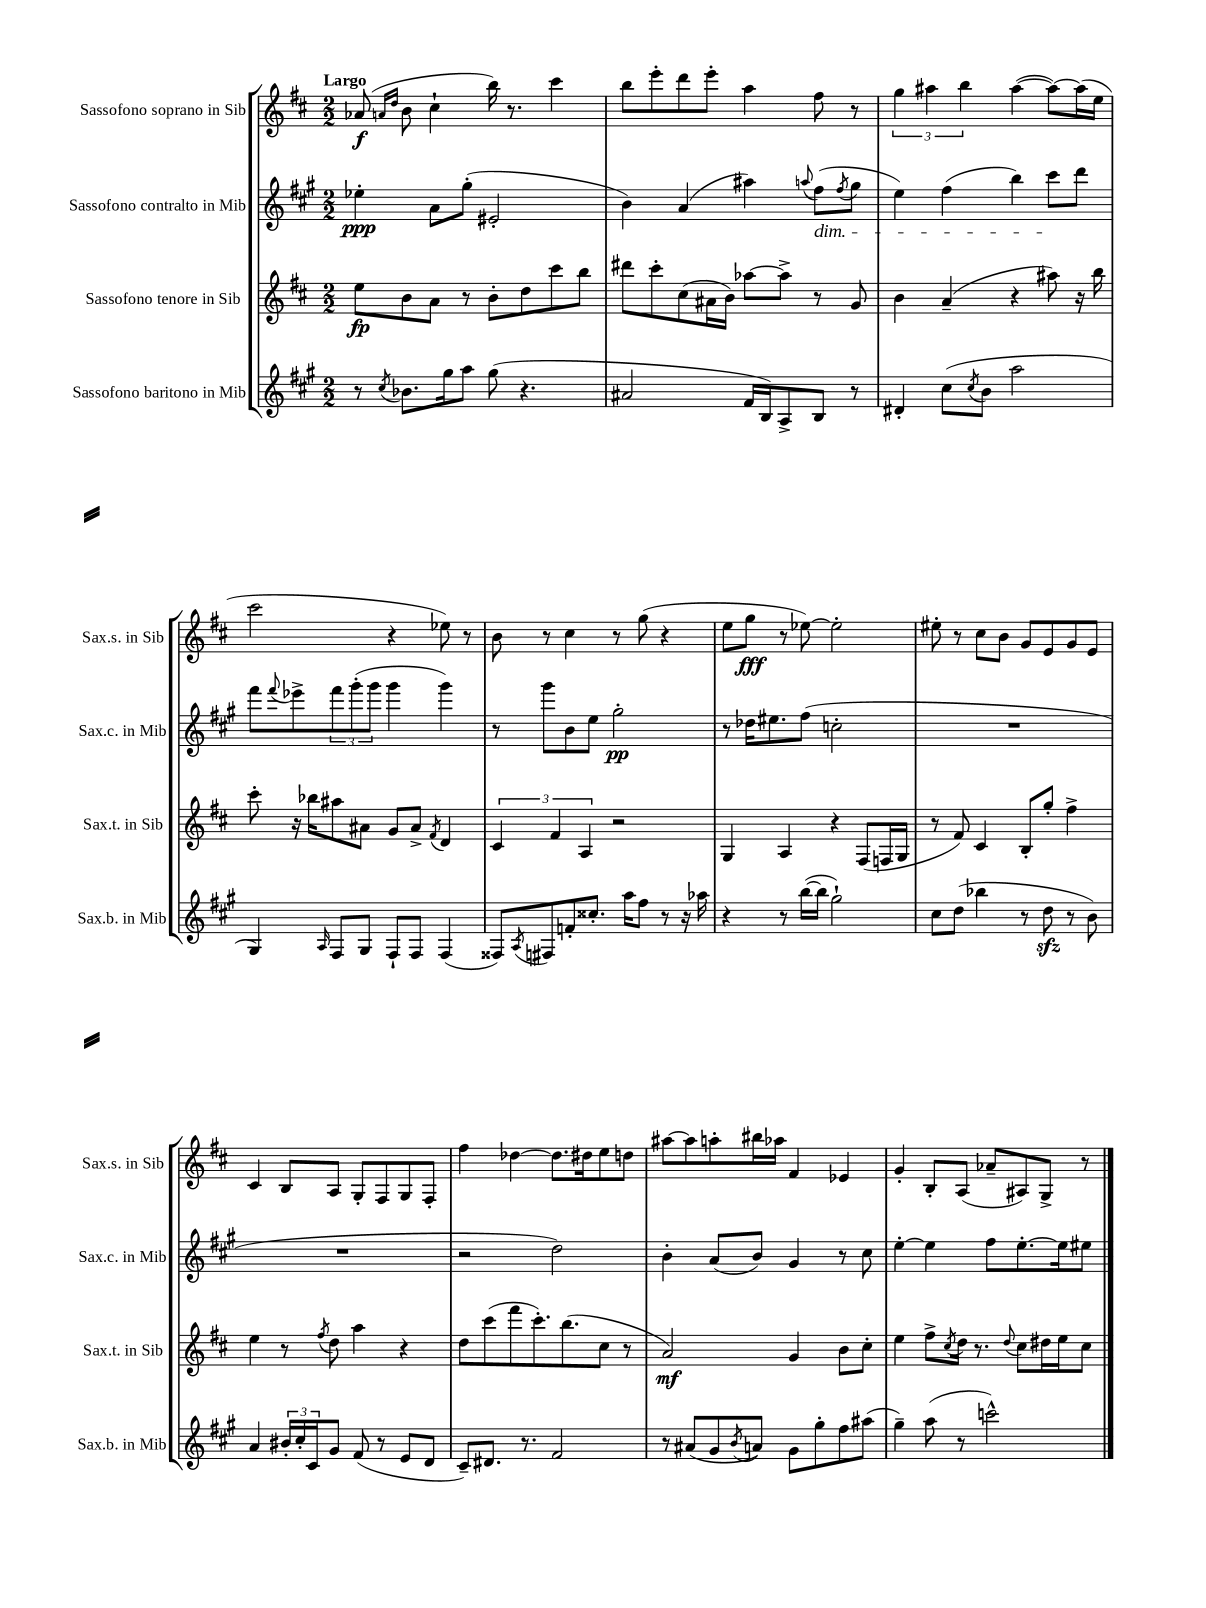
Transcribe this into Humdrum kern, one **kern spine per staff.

**kern	**kern	**kern	**kern
*staff4	*staff3	*staff2	*staff1
*clefG2	*clefG2	*clefG2	*clefG2
*k[f#c#g#]	*k[f#c#]	*k[f#c#g#]	*k[f#c#]
*M2/2	*M2/2	*M2/2	*M2/2
8r	8ee	4ee-'	(8a-
.	.	.	16qqa
8qcc#	.	.	16qqdd
8.b-	8b	.	8b
.	8a	8a	4cc#`
16gg#	.	.	.
8aa	8r	(8gg#'	.
(8gg#	8b'	2e#'	16bb)
.	.	.	8.r
4.r	8dd	.	.
.	8ccc#	.	4ccc#
.	8bb	.	.
=	=	=	=
2a#	8ddd#	4b)	8bb
.	8ccc#'	.	8eee'
.	(8cc#	(4a	8ddd
.	16a#	.	8eee'
.	16b)	.	.
16f#	[8aa-	4aa#)	4aa
16B)	.	.	.
8A^	8aa-^]	.	.
.	.	8qqaa	.
8B	8r	(8ff#	8ff#
.	.	8qff#	.
8r	8g	8gg#	8r
=	=	=	=
4d#'	4b	4ee)	6gg
.	.	.	6aa#
(8cc#	(4a~	(4ff#	.
.	.	.	6bb
8qcc#	.	.	.
8b	.	.	.
2aa	4r	4bb)	([4aa#
.	8aa#)	8ccc#	8aa#_)
.	16r	8ddd	(16aa#]
.	16bb	.	16ee
=	=	=	=
4G#)	8ccc#'	8fff#	2ccc#
.	.	8qqfff#	.
.	16r	8eee-^	.
.	16bb-	.	.
16qqA	.	.	.
8F#	8aa#	12fff#	.
.	.	(12ggg#'	.
8G#	8a#	.	.
.	.	12ggg#	.
8F#`	8g	4ggg#	4r
8F#	8a#^	.	.
.	8qf#	.	.
(4F#	4d	4ggg#)	8ee-)
.	.	.	8r
=	=	=	=
8F##)	6c#	8r	8b
8qA	.	.	.
8F#	.	8ggg#	8r
.	6f#	.	.
8f'	.	8b	4cc#
.	6A	.	.
8.cc##'	.	8ee	.
.	2r	2gg#'	8r
16aa	.	.	.
8ff#	.	.	(8gg
8r	.	.	4r
16r	.	.	.
16aa-	.	.	.
=	=	=	=
4r	4G	8r	8ee
.	.	16dd-	8gg
.	.	8.ee#	.
8r	4A	.	8r
([16bb	.	(8ff#	[8ee-)
16bb]	.	.	.
2gg#`)	4r	2cc'	2ee-']
.	(8F#	.	.
.	16F	.	.
.	16G	.	.
=	=	=	=
8cc#	8r	1r	8ee#'
(8dd	8f#)	.	8r
4bb-	4c#	.	8cc#
.	.	.	8b
8r	8B'	.	8g
8dd	8gg'	.	8e
8r	4ff#^	.	8g
8b)	.	.	8e
=	=	=	=
4a	4ee	1r	4c#
24b#'	8r	.	8B
24cc#'	.	.	.
24c#	.	.	.
.	8qff#	.	.
8g#	8dd	.	8A
(8f#	4aa	.	8G'
8r	.	.	8F#
8e	4r	.	8G
8d	.	.	8F#'
=	=	=	=
8c#~)	8dd	2r	4ff#
8.d#	(8ccc#	.	.
.	8fff#	.	[4dd-
8.r	.	.	.
.	8.ccc#')	.	.
2f#	.	2dd)	8.dd-]
.	(8.bb	.	.
.	.	.	16dd#
.	8cc#	.	8ee
.	8r	.	8dd
=	=	=	=
8r	2a)	4b'	[8aa#
(8a#	.	.	8aa#]
8g#	.	(8a	8aa'
8qb	.	.	.
8a)	.	8b)	16bb#
.	.	.	16aa-
8g#	4g	4g#	4f#
8gg#'	.	.	.
8ff#	8b	8r	4e-
(8aa#	8cc#'	8cc#	.
=	=	=	=
4gg#~)	4ee	[4ee'	4g'
(8aa	8ff#^	4ee]	8B'
.	8qcc#	.	.
8r	16dd	.	(8A
.	8.r	.	.
2ccc^^)	.	8ff#	8a-~
.	8qqdd	.	.
.	8cc#	[8.ee'	8A#)
.	16dd#	.	8G^
.	16ee	16ee]	.
.	8cc#	8ee#	8r
==	==	==	==
*-	*-	*-	*-
